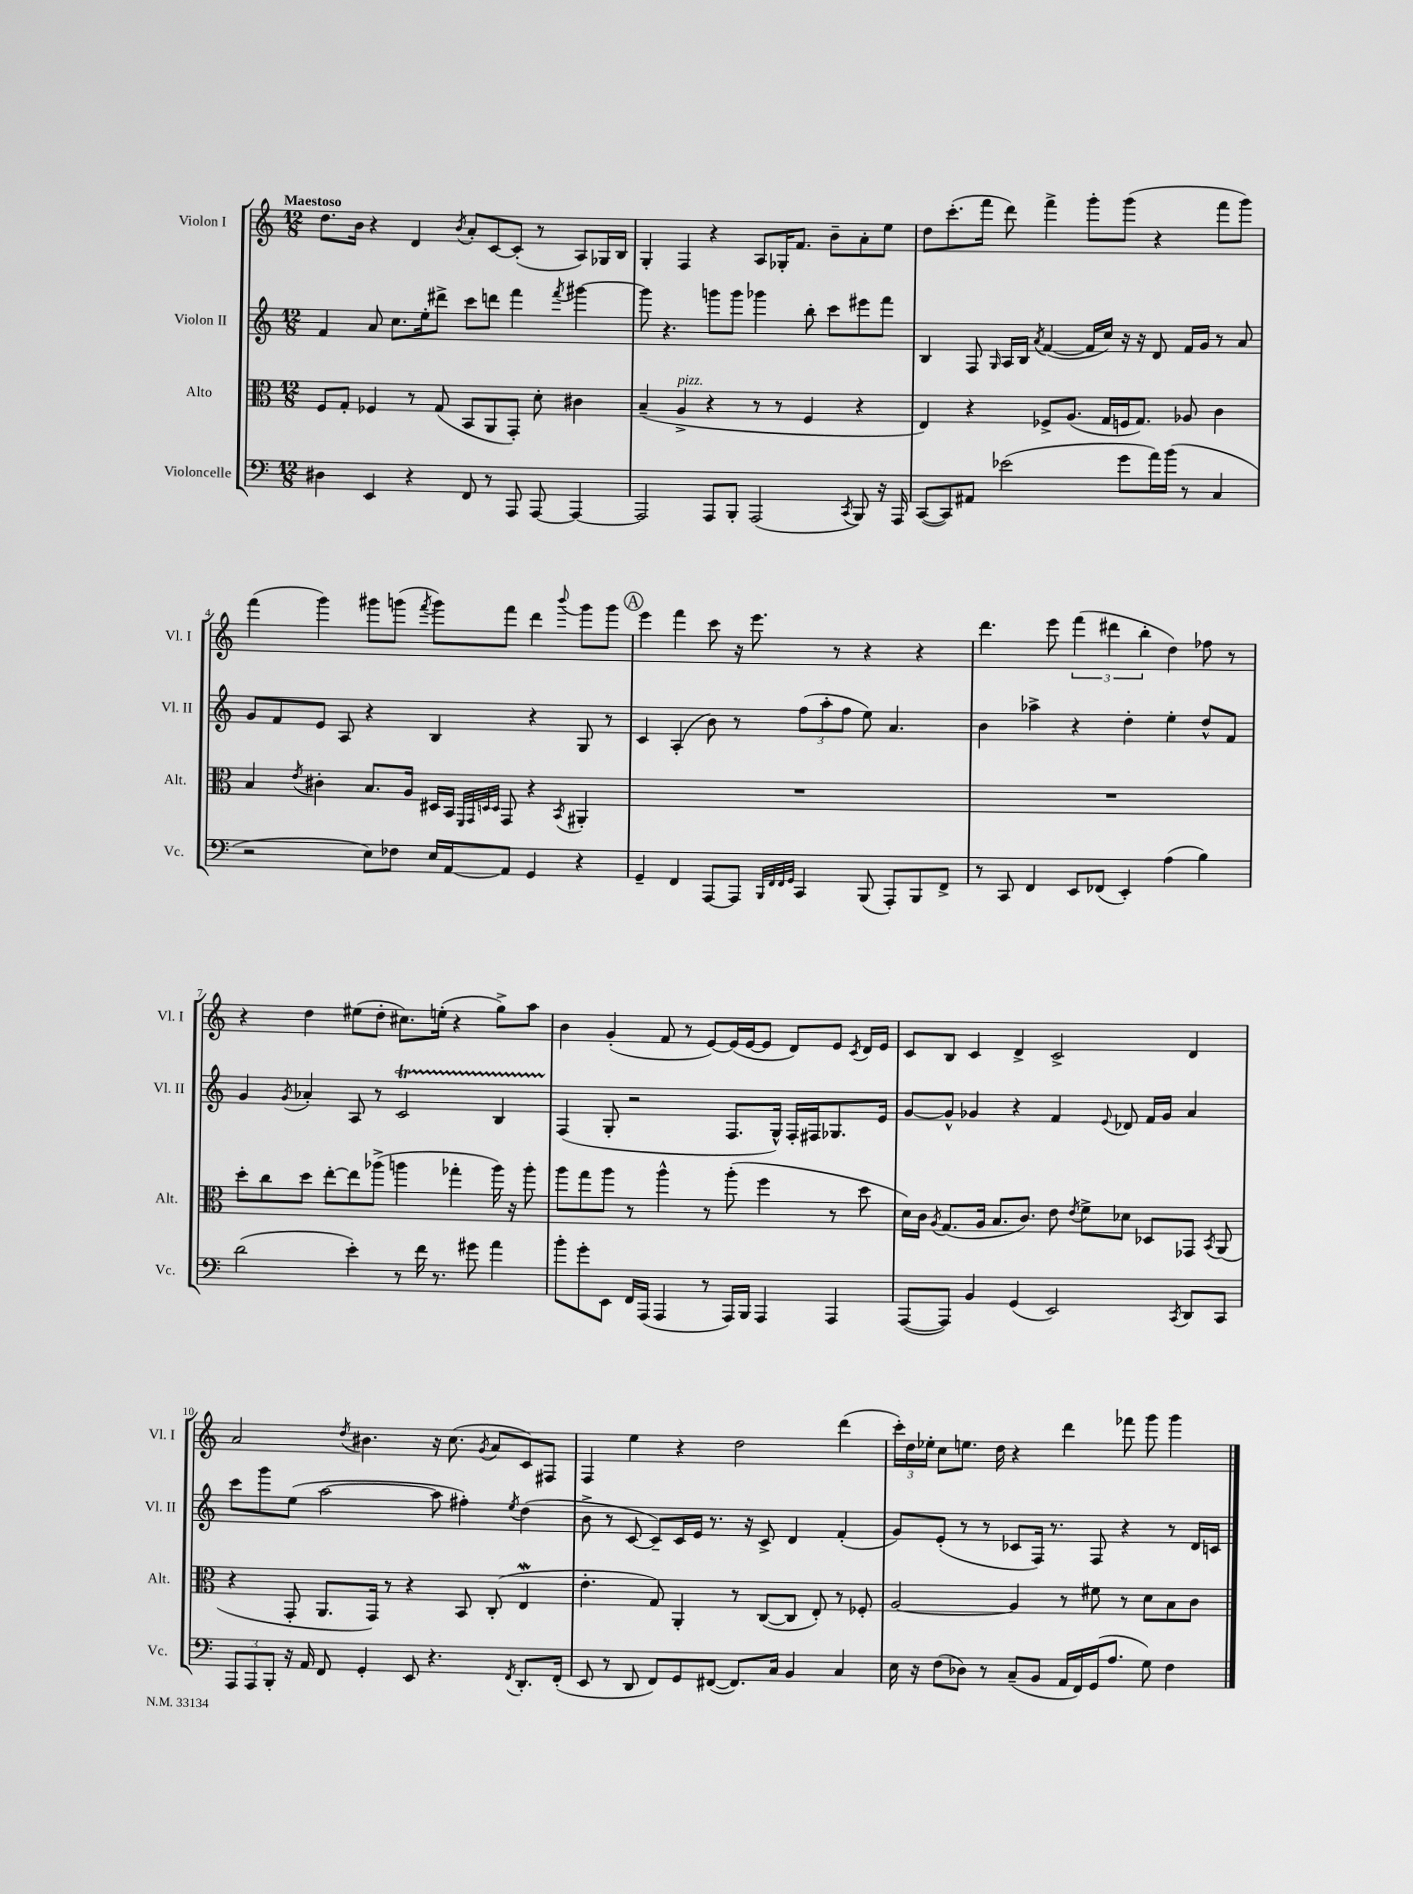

**kern	**kern	**kern	**kern
*part4	*part3	*part2	*part1
*staff4	*staff3	*staff2	*staff1
*I"Violoncelle	*I"Alto	*I"Violon II	*I"Violon I
*I'Vc.	*I'Alt.	*I'Vl. II	*I'Vl. I
*clefF4	*clefC3	*clefG2	*clefG2
*k[]	*k[]	*k[]	*k[]
*M12/8	*M12/8	*M12/8	*M12/8
=1	=1	=1	=1
!	!	!	!LO:TX:a:B:t=Maestoso
4D#X\	8F/L	4f/	8.dd\L
.	8G'/J	.	.
.	.	.	16b\Jk
4EE/	4F-X/	8a/	4r
.	.	8.cc\L	.
4r	8r	.	4d/
.	.	16ee'\k	.
.	(8G/	8ddd#X^\J	.
.	.	.	8qb/
8FF/	8BB/L	8ccc\L	8a'/L
8r	8AA/	8dddn\J	[8c/
8AAA/	8GG'/J)	4fff\	(8c'/J]
[8AAA/	8d'\	.	8r
.	.	8qfff/	.
4AAA/_	4c#X\	[4ggg#X\	8A/L)
.	.	.	16G-X/L
.	.	.	16B/JJ
=2	=2	=2	=2
2AAA/]	(4B~/	8ggg#\]	4G'/
.	.	4.r	.
!	!LO:TX:a:i:t=pizz.	!	!
.	4A^/	.	4F/
8AAA/L	4r	8gggn\L	4r
8BBB'/J	.	8ggg\J	.
(2AAA/	8r	4ggg-X\	8A/L
.	8r	.	16G-X'/K
.	.	.	8.f/J
.	4F/	8bb'\	.
.	.	8ccc\L	8b~\L
8qCC/	.	.	.
8BBB/)	4r	8eee#X\	8a'\
16r	.	8fff\J	8ee\J
16AAA/	.	.	.
=3	=3	=3	=3
([8CC/L	4E/)	4B/	8dd\L
8CC/])	.	.	(8.ccc'\
8AA#X/J	4r	8F/	.
.	.	.	16fff\Jk
.	.	16qqG/	.
(2e-X\	.	16A/LL	8ddd\)
.	.	16B/JJ	.
.	.	8qa/	.
.	8F-X^/L	([4f/	4fff^\
.	(8.A/J	.	.
.	.	16f/LL]	8ggg'\L
.	16G/LL	16cc/JJ)	.
8g\L	16Fn/J	16r	(8ggg\J
.	8.G/J)	16r	.
16a\L)	.	8d/	4r
(16b\JJ	.	.	.
8r	8A-X/	16f/LL	.
.	.	16g/JJ	.
4C/	4c\	8r	8fff\L
.	.	8a/	8ggg\J)
!!LO:LB:g=z
=4	=4	=4	=4
2r	4B/	8g/L	(4fff\
.	.	8f/	.
.	8qe/	.	.
.	4c#X'\	8e/J	4ggg\)
.	.	8A/	.
8E\L)	8.B/L	4r	8ggg#X\L
8F-X\J	.	.	(8gggn\J
.	16A/Jk	.	.
.	.	.	8qfff/
16E/LL	16D#X/LL	4B/	8ggg\L)
[16AA/J	16BB/JJ	.	.
.	32qqFF/LLL	.	.
.	32qqGG/	.	.
.	32qqDn/	.	.
.	32qqD/JJJ	.	.
8AA/J]	8GG/	.	8fff\J
4GG/	4r	4r	4ddd\
.	8qBB/	.	8qqbbb/
4r	4AA#X'/	8G/	8ggg\L
.	.	8r	8ggg\J
!!LO:REH:place=s1:t=A
=5	=5	=5	=5
4GG~/	1.r	4c/	4eee\
4FF/	.	(4A'/	4fff\
[8AAA/L	.	8b\)	8ccc\
8AAA/J]	.	8r	16r
.	.	.	8.eee\
32qqBBB/LLL	.	.	.
32qqFF/	.	.	.
32qqFF/	.	.	.
32qqGG/JJJ	.	.	.
4CC/	.	(12ff\L	.
.	.	12aa'\	.
.	.	.	8r
.	.	12ff\J	.
(8BBB/	.	8ee\)	4r
8AAA'/L)	.	4.a/	.
8BBB/	.	.	4r
8FF^/J	.	.	.
=6	=6	=6	=6
8r	1.r	4b\	4.ddd\
8CC/	.	.	.
4FF/	.	4aa-X^\	.
.	.	.	8eee\
8EE/L	.	4r	(6fff\
(8FF-X/J	.	.	.
.	.	.	6ddd#X\
4EE'/)	.	4dd'\	.
.	.	.	6bb'\
(4A\	.	4ee'\	4dd\)
4B\)	.	8dd^^/L	8ff-X\
.	.	8f/J	8r
!!LO:LB:g=z
=7	=7	=7	=7
(2d\	8dd'\L	4g/	4r
.	8cc\	.	.
.	.	8qg/	.
.	8dd\J	4a-X'/	4dd\
.	[8ee'\L	.	.
4e'\)	8ee\]	8A/	(8ee#X\L
.	(8aa-X^\J	8r	8dd'\J
8r	4aan\	2cT/	8.cc#X\L)
16f\	.	.	.
8.r	.	.	(16een'\Jk
.	4gg-X'\	.	4r
8g#X\	.	.	.
4a\	16aa\)	4BTTT/	8gg^\L)
.	16r	.	.
.	8aa'\	.	8aa\J
=8	=8	=8	=8
8b'\L	8aa\L	(4F/	4b\
8g'\	8gg\	.	.
8EE\J	8aa\J	8G'/	(4g'/
16FF/LL	8r	2r	.
(16AAA/JJ	.	.	.
4AAA/	4aa^^\	.	8f/
.	.	.	8r
8r	8r	.	[8e/L)
16AAA/LL)	(8aa'\	8.F/L	(16e/L]
16BBB/JJ	.	.	[16e/J
4AAA/	4ff\	.	8e/J]
.	.	16G^^/Jk)	.
.	.	16F'/LL	8d/L)
.	.	16F#X/J	.
4AAA/	8r	8.G-X/	8e/J
.	.	.	8qc/
.	8dd\	.	16d/LL
.	.	16e/Jk	16e/JJ
=9	=9	=9	=9
([8AAA/L	16d\LL)	[8g/L	8c/L
.	16c\JJ	.	.
.	8qA/	.	.
8AAA/J])	(8.G/L	8g^^/J]	8B/J
4BB/	.	4g-X/	4c/
.	16A/Jk	.	.
.	8.B/L	.	.
(4GG/	.	4r	4d^/
.	8.c/J)	.	.
2EE/)	8e\	4f/	2c^/
.	8qe/	.	.
.	8f^\L	.	.
.	.	8qqe/	.
.	8d-X\J	8d-X/	.
.	8D-X/L	16f/LL	.
.	.	16g-/JJ	.
8qCC/	.	.	.
8DD/L	8GG-X/J	4a/	4d/
.	8qBB/	.	.
8CC/J	(8AA/	.	.
!!LO:LB:g=z
=10	=10	=10	=10
12AAA/L	4r	8ccc\L	2a/
12AAA/	.	.	.
.	.	8ggg\	.
12BBB'/J	.	.	.
16r	8GG'/	(8ee\J	.
16AA/	.	.	.
8FF/	8.AA/L	[2aa\	.
.	.	.	8qdd/
4GG'/	.	.	4.b#X\
.	16GG/Jk)	.	.
.	8r	.	.
8EE/	4r	.	.
4.r	.	8aa\]	16r
.	.	.	(8.cc\
.	8BB/	4ff#X'\)	.
.	.	.	8qg/
.	(8C'/	.	8a/L
8qFF/	.	8qee/	.
8.DD'/L	4EW/	(4dd\	8c/)
.	.	.	8F#X/J
(16FF'/Jk	.	.	.
=11	=11	=11	=11
8EE/	4.e'\	8b^\	4F/
8r	.	8r	.
8DD/	.	[8c/	4ee\
8FF/L)	8G/)	8c~/L])	.
8GG/	4AA'/	16c/L	4r
.	.	16e/JJ	.
([8FF#X/J	.	8.r	.
8.FF#/L])	8r	.	2dd\
.	.	16r	.
.	([8C/L	8c^/	.
16C/Jk	.	.	.
4BB/	8C/J]	4d/	.
.	8E'/)	.	.
4C/	8r	(4f'/	(4ddd\
.	8F-X'/	.	.
=12	=12	=12	=12
16E\	[2A/	8g/L)	24ccc'\LL)
.	.	.	24dd\
16r	.	.	.
.	.	.	24ee-X'\JJ
(8F\L	.	(8e'/J	8cc\L
8D-X\J)	.	8r	8.een\J
8r	.	8r	.
.	.	.	16dd\
(8C~/L	4A/]	8c-X/L	4r
8BB/J	.	16F/Jk)	.
.	.	8.r	.
16AA/LL	8r	.	4ddd\
16FF/)	.	.	.
(16GG/J	8f#X\	8F/	.
8.A/J	.	.	.
.	8r	4r	8fff-X\
8G\)	8d\L	.	8ggg\
4F\	8B\	8r	4ggg\
.	8c\J	16d/LL	.
.	.	16cn/JJ	.
==	==	==	==
*-	*-	*-	*-
